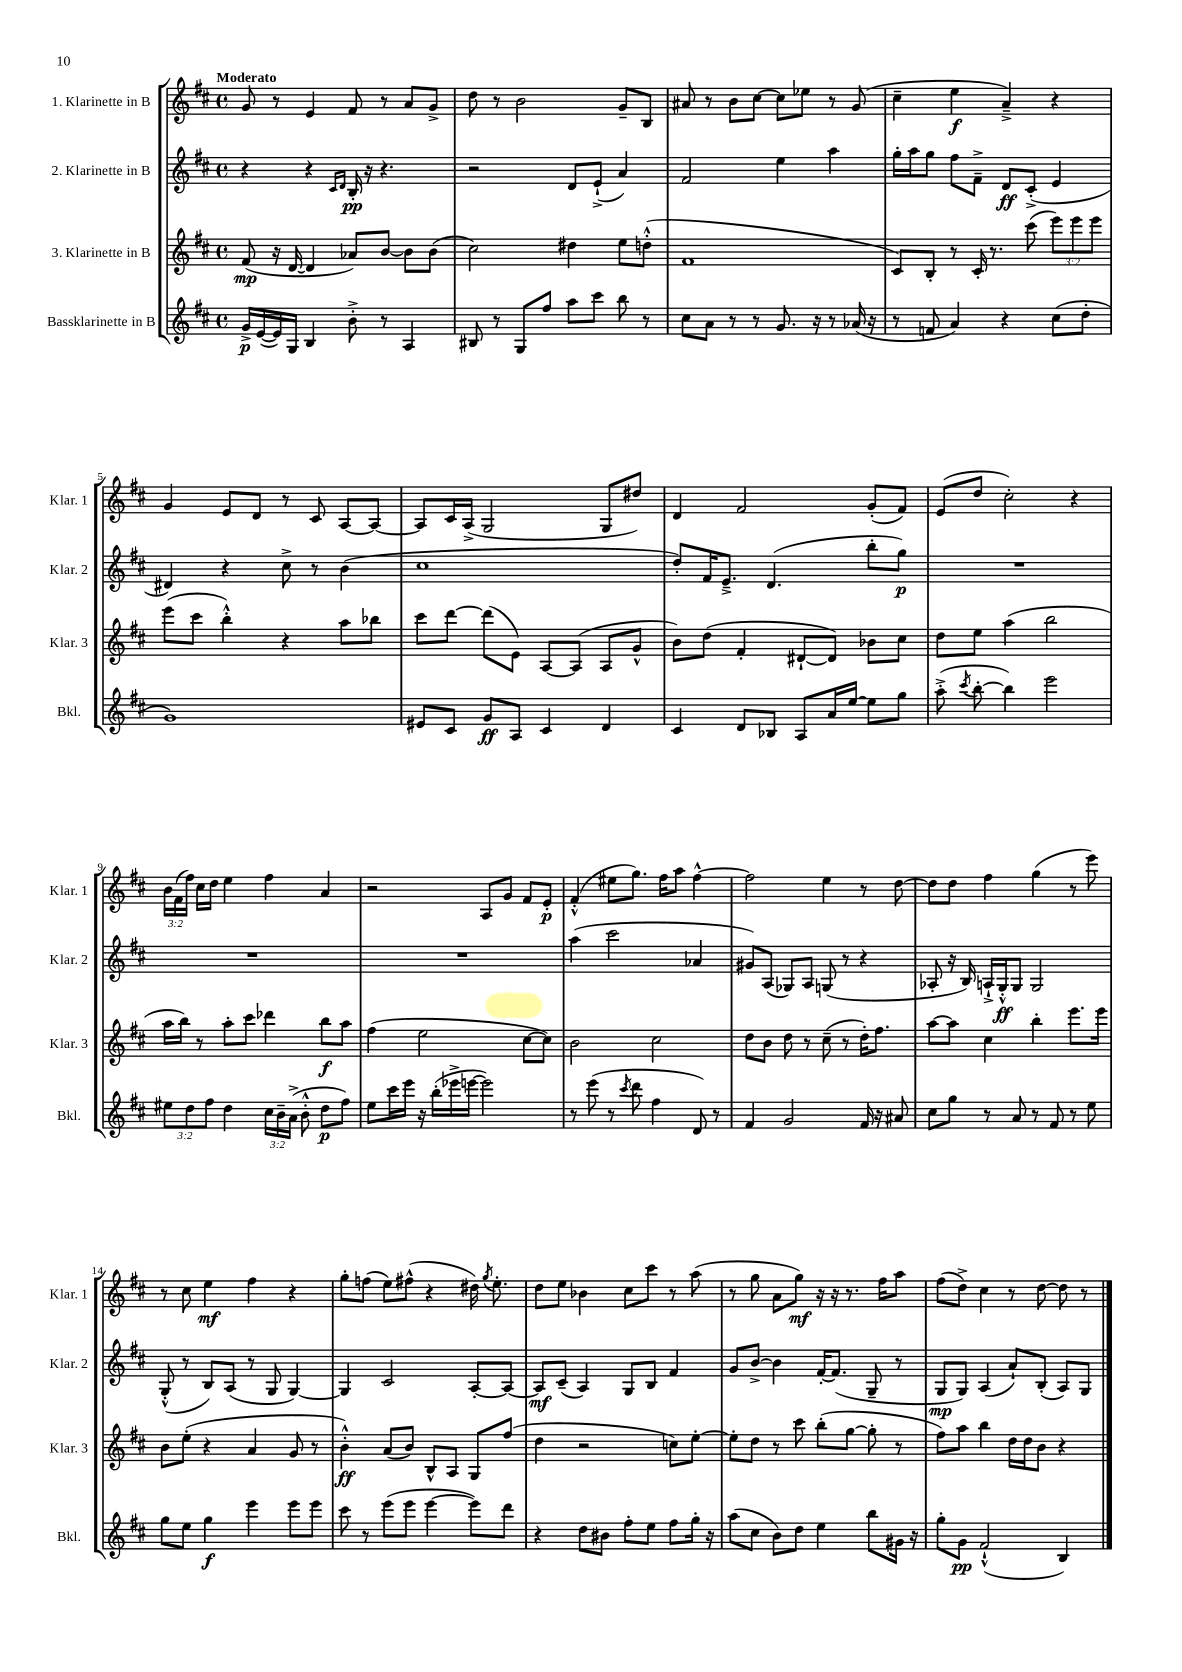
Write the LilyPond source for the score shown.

<<
\new StaffGroup <<
\new Staff = "s0" \with { instrumentName = "1. Klarinette in B" shortInstrumentName = "Klar. 1" } {
    \clef treble \key d \major \defaultTimeSignature \time 4/4 \override Staff.TupletNumber.text = #tuplet-number::calc-fraction-text \tempo "Moderato"
    \autoBeamOff g'8 r8 e'4 fis'8 r8 a'8[ g'8]-> |
    d''8 r8 b'2 g'8[-- b8] |
    ais'8 r8 b'8[ cis''8]~ cis''8[ ees''8] r8 g'8( |
    cis''4-- e''4\f a'4--->) r4 |
    g'4 e'8[ d'8] r8 cis'8 a8[~ a8]~ |
    a8[ cis'16 a16]->( g2 g8[ dis''8]) |
    d'4 fis'2 g'8[-.( fis'8]) |
    e'8[( d''8] cis''2-.) r4 |
    \tuplet 3/2 { b'16[ fis'16( fis''16]) } cis''16[ d''16] e''4 fis''4 a'4 |
    r2 a8[ g'8] fis'8[ e'8]-.\p |
    fis'4-.-^( eis''8[ g''8.]) fis''16[ a''8] fis''4~-^ |
    fis''2 e''4 r8 d''8~ |
    d''8[ d''8] fis''4 g''4( r8 e'''8) |
    r8 cis''8 e''4\mf fis''4 r4 |
    g''8[-. f''8]( e''8[) fis''8]-^( r4 dis''16) \acciaccatura { g''8 } e''8.-. |
    d''8[ e''8] bes'4 cis''8[ cis'''8] r8 a''8( |
    r8 g''8 a'8[ g''8]\mf) r16 r16 r8. fis''16[ a''8] |
    fis''8[( d''8]->) cis''4 r8 d''8~ d''8 r8 \bar "|." |
}
\new Staff = "s1" \with { instrumentName = "2. Klarinette in B" shortInstrumentName = "Klar. 2" } {
    \clef treble \key d \major \defaultTimeSignature \time 4/4
    \autoBeamOff r4 r4 \grace { cis'16[ d'16] } b16-.\pp r16 r4. |
    r2 d'8[ e'8]-!->( a'4) |
    fis'2 e''4 a''4 |
    g''16[-. a''16 g''8] fis''8[ fis'8]---> d'8[\ff cis'8]-.->( e'4 |
    dis'4) r4 cis''8-> r8 b'4( |
    cis''1 |
    d''8[-.) fis'16 e'8.]---> d'4.( b''8[-. g''8]\p) |
    R1 |
    R1 |
    R1 |
    a''4( cis'''2 aes'4 |
    gis'8[) a8]( ges8[) a8] g8( r8 r4 |
    aes8-. r16 b16) a16[-!-> g16-.-^\ff g8] g2 |
    g8-.-^( r8 b8[) a8]( r8 g8 g4~) |
    g4 cis'2 a8[~-. a8]~ |
    a8[\mf cis'8]--( a4) g8[ b8] fis'4 |
    g'8[ b'8]~-> b'4 fis'16[~-. fis'8.]( g8-- r8 |
    g8[\mp g8]) a4( a'8[-!) b8]-.( a8[) g8] \bar "|." |
}
\new Staff = "s2" \with { instrumentName = "3. Klarinette in B" shortInstrumentName = "Klar. 3" } {
    \clef treble \key d \major \defaultTimeSignature \time 4/4 \override Staff.TupletNumber.text = #tuplet-number::calc-fraction-text
    \autoBeamOff fis'8\mp( r16 d'16~ d'4 aes'8[) b'8]~ b'8[ b'8]( |
    cis''2) dis''4 e''8[ d''8]-.-^( |
    fis'1 |
    cis'8[) b8]-. r8 cis'16-. r8. cis'''8( \tuplet 3/2 { e'''8[) e'''8 e'''8] } |
    e'''8[( cis'''8] b''4-.-^) r4 a''8[ bes''8] |
    cis'''8[ d'''8]~ d'''8[( e'8]) a8[~ a8]( a8[ g'8]-^ |
    b'8[) d''8]( fis'4-. dis'8[~-! dis'8]) bes'8[ cis''8] |
    d''8[ e''8] a''4( b''2 |
    a''16[ b''16]) r8 a''8[-. cis'''8] des'''4 b''8[\f a''8] |
    fis''4( e''2 cis''8[~ cis''8]) |
    b'2 cis''2 |
    d''8[ b'8] d''8 r8 cis''8--( r8 d''16[-.) fis''8.] |
    a''8[~ a''8] cis''4 b''4-. e'''8.[ e'''16] |
    b'8[ e''8]-.( r4 a'4 g'8 r8 |
    b'4-.-^\ff) a'8[( b'8]) b8[-^ a8] g8[ fis''8]( |
    d''4 r2 c''8[) e''8]~-. |
    e''8[-. d''8] r8 cis'''8 b''8[-.( g''8]~ g''8-. r8 |
    fis''8[) a''8] b''4 d''16[ d''16 b'8] r4 \bar "|." |
}
\new Staff = "s3" \with { instrumentName = "Bassklarinette in B" shortInstrumentName = "Bkl." } {
    \clef treble \key d \major \defaultTimeSignature \time 4/4 \override Staff.TupletNumber.text = #tuplet-number::calc-fraction-text
    \autoBeamOff g'16[->\p e'16~( e'16) g16] b4 b'8-.-> r8 a4 |
    bis8 r8 g8[ fis''8] a''8[ cis'''8] b''8 r8 |
    cis''8[ a'8] r8 r8 g'8. r16 r8 aes'16( r16 |
    r8 f'8 a'4) r4 cis''8[( d''8]-. |
    g'1) |
    eis'8[ cis'8] g'8[\ff a8] cis'4 d'4 |
    cis'4 d'8[ bes8] a8[ a'16 e''16]~ e''8[ g''8] |
    a''8-.->( \acciaccatura { cis'''8 } b''8~-. b''4) e'''2 |
    \tuplet 3/2 { eis''8[ d''8 fis''8] } d''4 \tuplet 3/2 { cis''16[ b'16-- a'16]->( } b'8-.-^ d''8[\p fis''8]) |
    e''8[ cis'''16 e'''16] r16 b''16[-.( ees'''16-> e'''16]~ e'''2) |
    r8 e'''8( r8 \acciaccatura { cis'''8 } d'''8 fis''4 d'8) r8 |
    fis'4 g'2 fis'16 r16 ais'8 |
    cis''8[ g''8] r8 a'8 r8 fis'8 r8 e''8 |
    g''8[ e''8] g''4\f e'''4 e'''8[ e'''8] |
    cis'''8 r8 e'''8[( e'''8] e'''4~ e'''8[) d'''8] |
    r4 d''8[ bis'8] fis''8[-. e''8] fis''8[ g''16]-. r16 |
    a''8[( cis''8] b'8[) d''8] e''4 b''8[ gis'16] r16 |
    g''8[-. g'8]\pp fis'2-!-^( b4) \bar "|." |
}
>>
>>
